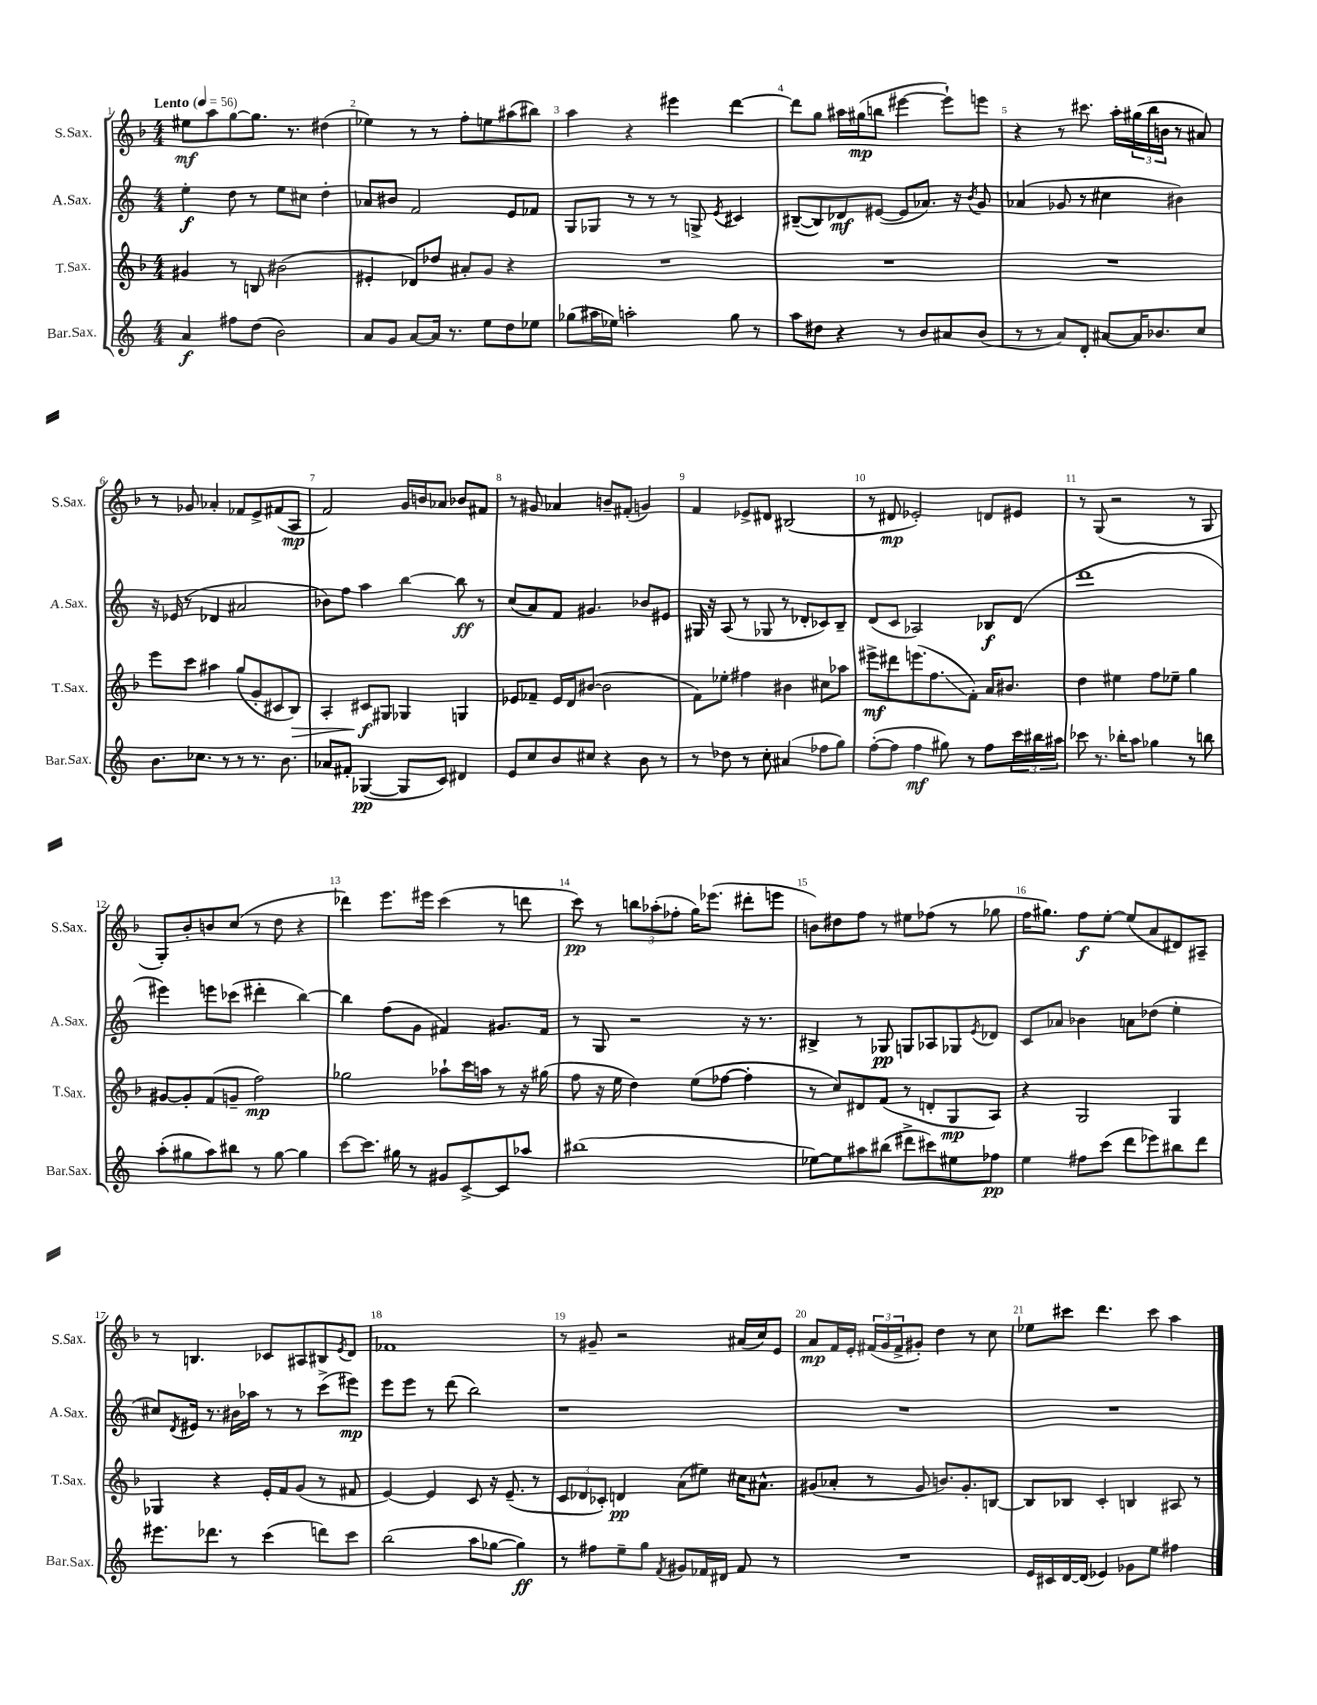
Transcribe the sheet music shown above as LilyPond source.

<<
\new StaffGroup <<
\new Staff = "s0" \with { instrumentName = "S.Sax." shortInstrumentName = "S.Sax." } {
    \clef treble \key f \major \numericTimeSignature \time 4/4 \tempo "Lento" 4 = 56
    eis''8\mf a''8 g''8~ g''8. r8. dis''4( |
    ees''4) r8 r8 f''8-. e''8 ais''8( bis''8) |
    a''4 r4 eis'''4 d'''4~ |
    d'''8 g''8 ais''16 gis''16\mp( b''8 eis'''4~ eis'''8-!) e'''8 |
    r4 r8 cis'''8. a''16-. \tuplet 3/2 { gis''16( bes''16 b'16 } r8 ais'8) |
    r8 ges'8 aes'4-. fes'8 e'8-> fis'8( a8\mp |
    f'2) g'16 b'16 aes'8 bes'8 fis'8 |
    r8 gis'8 aes'4 b'8-- fis'8-.( g'4) |
    f'4 ees'8-> dis'8 bis2( |
    r8 dis'8\mp ees'2-.) d'8 eis'8 |
    r8 g8( r2 r8 g8 |
    g8-.) bes'8-. b'8 c''8( r8 d''8 r4 |
    des'''4) e'''8. eis'''16 c'''4( r8 d'''8 |
    c'''8\pp) r8 \tuplet 3/2 { b''8 aes''8-.( fes''8-. } g''16) ees'''8.( dis'''8-. e'''8 |
    b'8) dis''8 f''8 r8 eis''8 fes''8( r8 ges''8 |
    f''16 gis''8.) f''8\f e''8~-. e''8( a'8 dis'8) ais8-- |
    r8 b4. ces'8 ais8 bis8 \acciaccatura { e'8 } d'8 |
    fes'1 |
    r8 gis'8-- r2 ais'16( c''16) e'8 |
    a'8\mp f'16 e'16-. \tuplet 3/2 { fis'16( g'16 fis'16-> } gis'8-.) d''4 r8 c''8 |
    ees''8 cis'''8 d'''4. cis'''8 a''4 \bar "|." |
}
\new Staff = "s1" \with { instrumentName = "A.Sax." shortInstrumentName = "A.Sax." } {
    \clef treble \key c \major \numericTimeSignature \time 4/4
    e''4-.\f d''8 r8 e''8 cis''8 d''4-. |
    aes'8 bis'8 f'2 e'8 fes'8 |
    g8 ges8 r8 r8 r8 g8-> \acciaccatura { e'8 } cis'4 |
    bis8~--( bis8) des'8\mf eis'8~( eis'8 aes'8.) r16 \acciaccatura { b'8 } g'8 |
    aes'4( ges'8 r8 cis''4 bis'4) |
    r16 ees'16( r8 des'4 ais'2 |
    bes'8) f''8 a''4 b''4~ b''8\ff r8 |
    c''8( a'8) f'8 gis'4. bes'8 eis'8 |
    gis16 r16 a8( r8 ges8 r8 des'8-. ces'8) b8-- |
    d'8( c'8 aes2) bes8\f d'8( |
    d'''1 |
    eis'''4) e'''8 ces'''8( dis'''4-. b''4~) |
    b''4 f''8( g'8 fis'4) gis'8. fis'16 |
    r8 g8 r2 r16 r8. |
    bis4-> r8 ges8\pp g8 aes8 ges8 \acciaccatura { e'8 } des'8 |
    c'8 aes'8 bes'4 a'8 des''8( e''4-. |
    cis''8) \acciaccatura { d'8 } eis'16 r8. bis'16 aes''16 r8 r8 c'''8->( eis'''8\mp) |
    e'''8 e'''8 r8 d'''8( b''2) |
    r1 |
    R1 |
    R1 \bar "|." |
}
\new Staff = "s2" \with { instrumentName = "T.Sax." shortInstrumentName = "T.Sax." } {
    \clef treble \key f \major \numericTimeSignature \time 4/4
    gis'4 r8 b8 bis'2( |
    eis'4-. des'8) des''8 ais'8-. g'8 r4 |
    R1 |
    R1 |
    R1 |
    e'''8 c'''8 ais''4 g''8( g'8-. cis'8 bes8\>) |
    a4-. cis'8\f\! gis8 ges4 g4 |
    ees'8 fes'8-- ees'16 d'16 bis'8~( bis'2 |
    f'8) ees''8-. fis''4 bis'4 cis''8 aes''8 |
    eis'''8->\mf dis'''8 e'''8.( f''8.\glissando f'8-.) a'16 bis'8. |
    d''4 eis''4 f''8 ees''8-- g''4 |
    gis'8~ gis'8-. f'8( g'8-- f''2\mp) |
    ges''2 aes''8-! c'''16 a''16 r8 r16 gis''16( |
    f''8 r16 e''16 d''4) e''8( fes''8~ fes''4-. |
    r8 c''8) dis'8 f'8( r8 d'8-. g8\mp a8) |
    r4 g2 g4 |
    ges4 r4 e'16-. f'16 g'8( r8 fis'8 |
    e'4~) e'4 c'8 r16 e'8.--( r8 |
    \tuplet 3/2 { c'8 des'8 ces'8-.) } d'4\pp a'8( eis''8) cis''16 ais'8.-^ |
    gis'8( aes'8-. r8 gis'8 b'8.) gis'8.-. b8~ |
    b8 bes8 c'4-. b4 ais8 r8 \bar "|." |
}
\new Staff = "s3" \with { instrumentName = "Bar.Sax." shortInstrumentName = "Bar.Sax." } {
    \clef treble \key c \major \numericTimeSignature \time 4/4
    a'4\f fis''8 d''8( b'2) |
    a'8 g'8 a'8~ a'16 r8. e''8 d''8 ees''8 |
    ges''8( ais''16 ees''16) a''2-. ges''8 r8 |
    a''8 dis''8 r4 r8 b'8 ais'8 b'8( |
    r8 r8 a'8) d'8-. ais'8~ ais'16 bes'8. c''8 |
    b'8. ces''8. r8 r8 r8. b'8. |
    aes'8 fis'8-. ges4~\pp( ges8 c'8) dis'4 |
    e'8 c''8 b'8 cis''8 r4 b'8 r8 |
    r8 des''8 r8 c''8-. ais'4( fes''8 g''8) |
    f''8~-.( f''8 f''4\mf gis''8) r8 f''8 \tuplet 3/2 { c'''16 bis''16 ais''16 } |
    ces'''8 r8. bes''16-. a''8 ges''4 r8 b''8 |
    a''8-.( gis''8 a''8) bis''8 r8 gis''8~ gis''4 |
    c'''8~ c'''8. gis''16 r8 gis'8 c'8~-> c'8 aes''8 |
    bis''1( |
    ees''8~) ees''8 ais''8 bis''8( dis'''8-> cis'''8) eis''8 fes''8\pp |
    e''4 fis''8 c'''8( d'''8 ees'''8) bis''8 d'''8 |
    eis'''8. des'''8. r8 c'''4( d'''8) c'''8 |
    b''2( a''8 ges''8~ ges''4\ff) |
    r8 fis''8 e''8-- g''8 \acciaccatura { f'8 } gis'8 fes'16 dis'16 fes'8 r8 |
    R1 |
    e'16 cis'16 d'16~ d'16( ees'4) ges'8 e''8 fis''4 \bar "|." |
}
>>
>>
\layout { \context { \Score \override BarNumber.break-visibility = ##(#f #t #t) barNumberVisibility = #all-bar-numbers-visible } }
